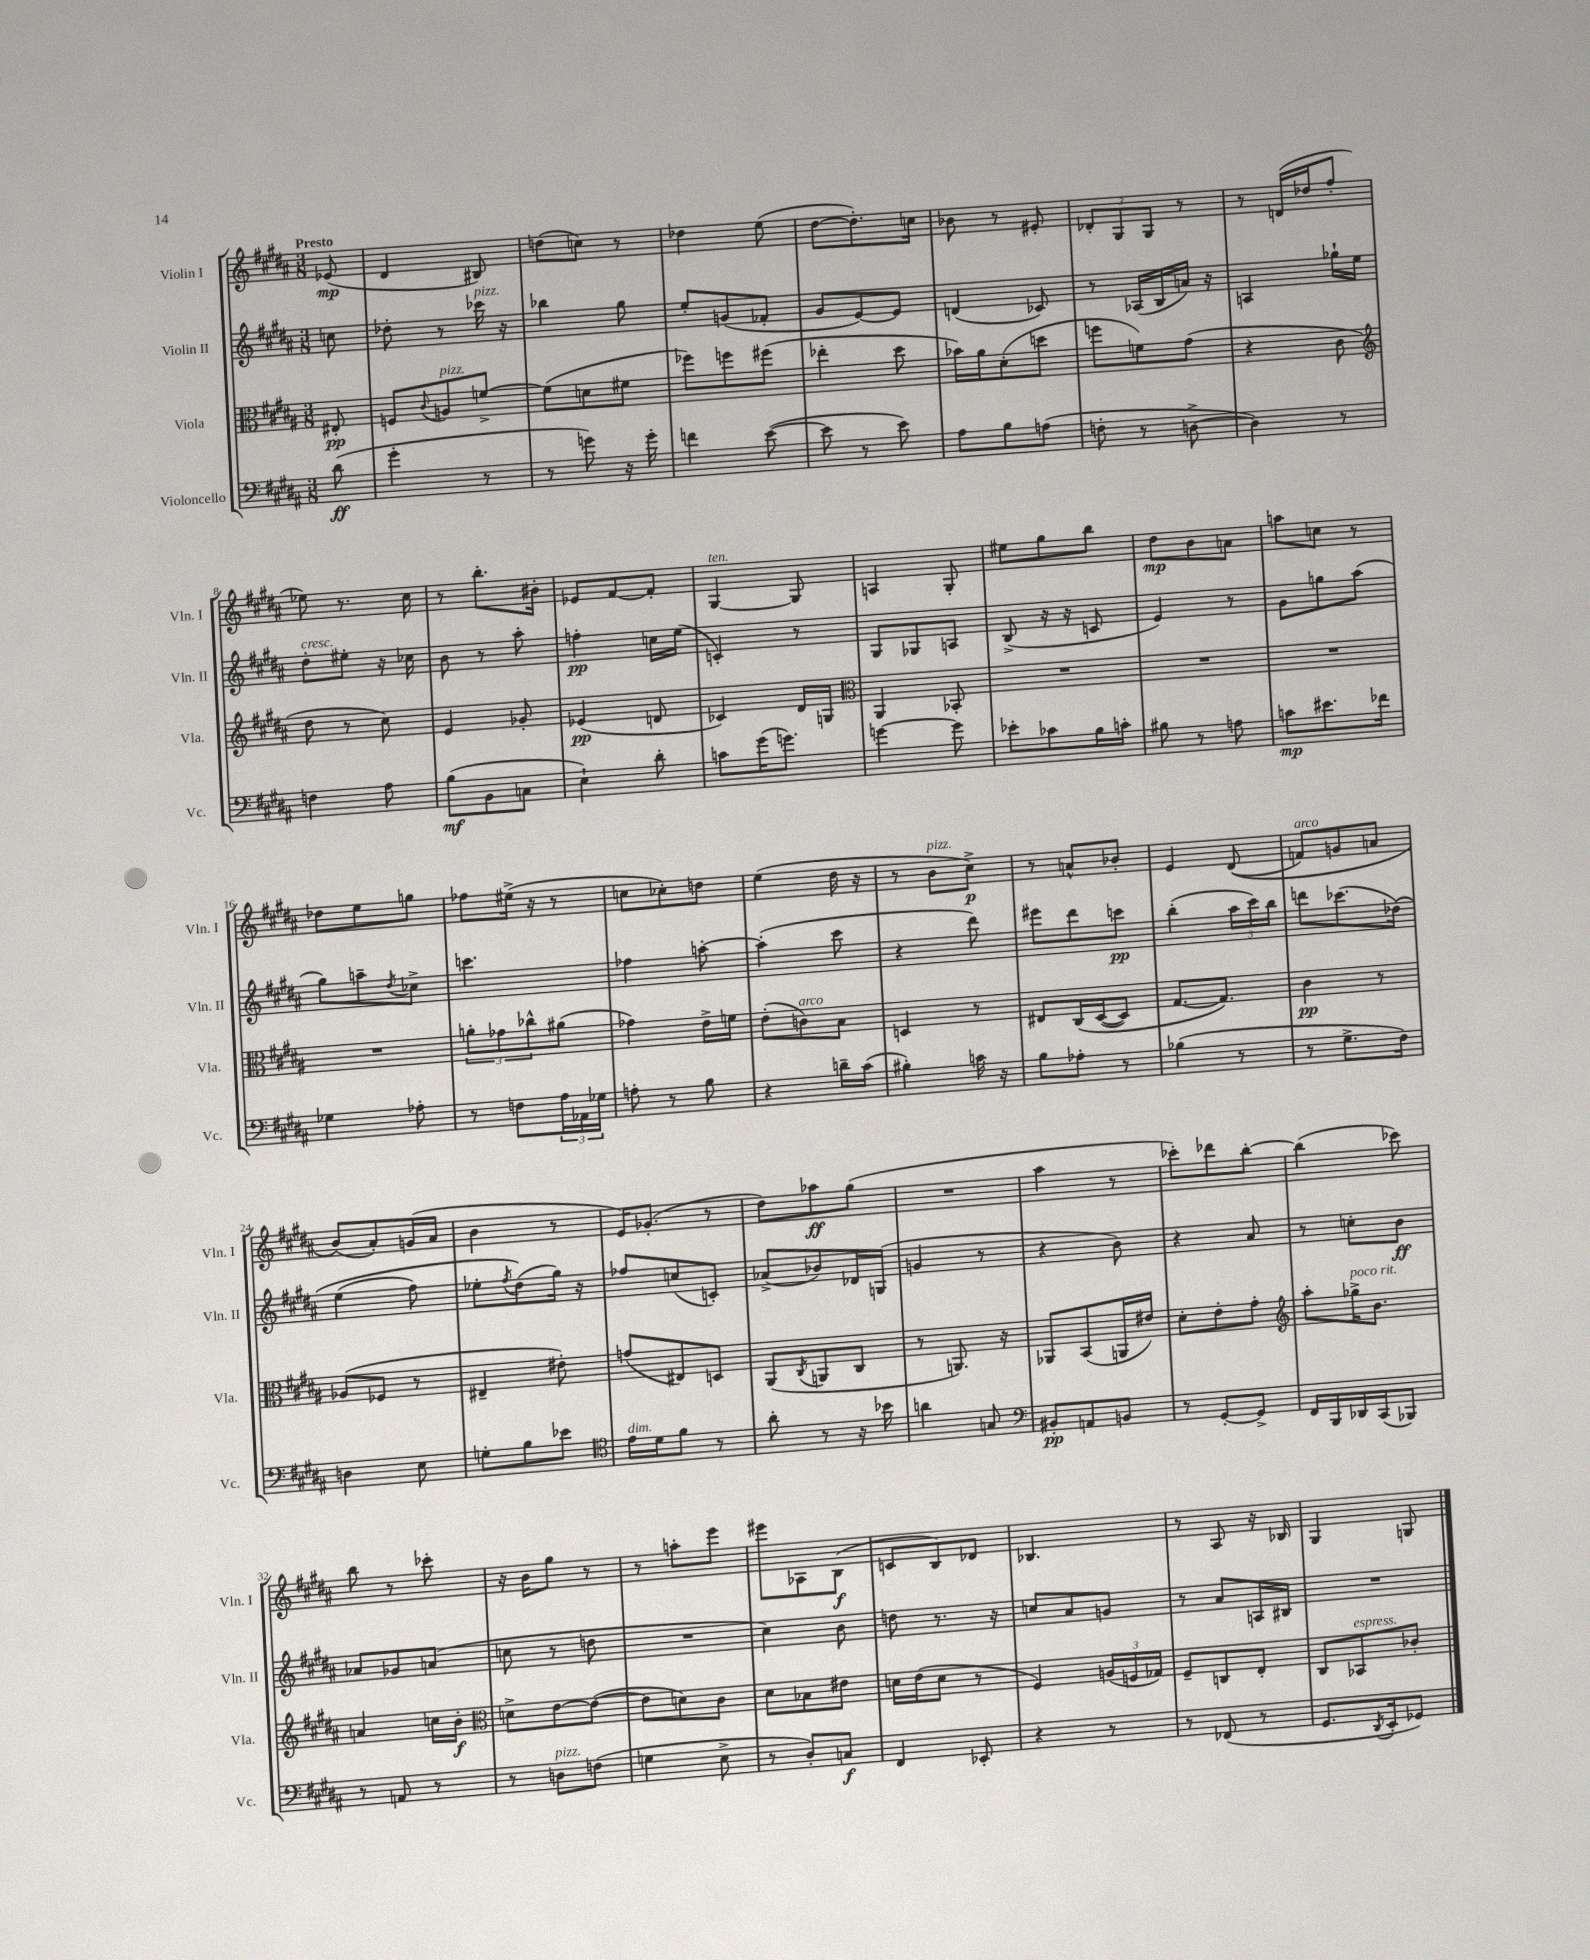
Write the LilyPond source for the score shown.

<<
\new StaffGroup <<
\new Staff = "s0" \with { instrumentName = "Violin I" shortInstrumentName = "Vln. I" } {
    \clef treble \key b \major \numericTimeSignature \time 3/8 \partial 8 \tempo "Presto"
    ees'8\mp( |
    dis'4 bis8) |
    d''8( c''8) r8 |
    des''4 e''8( |
    dis''8~ dis''8.-.) c''16 |
    bes'8 r8 eis'8-. |
    \tuplet 3/2 { des'8-. gis8 gis8 } r8 |
    r8 d'16( des''16 fis''8-. |
    ees''8) r8. cis''16 |
    r8 b''8.-. bis'16-. |
    ees'8 fis'8~ fis'8-. |
    gis4~^\markup { \italic "ten." } gis8 |
    a4 gis8-. |
    eis''8 gis''8 b''8 |
    dis''8\mp b'8 a'8 |
    a''8 c''8 r8 |
    des''8 e''8 g''8 |
    fes''8 eis''16->( r16 r8 |
    c''8 ces''8-.) d''8 |
    e''4( dis''16 r16 |
    r8 b'8^\markup { \italic "pizz." } cis''8->\p) |
    r8 a'8-^ bes'8-. |
    e'4 dis'8(\( |
    f'8^\markup { \italic "arco" }) g'8 a'8 |
    b'8(\) ais'8-.) g'16( ais'16 |
    b'4 r8 |
    e'16) ges'8.-.( r8 |
    dis''8) aes''8\ff gis''8( |
    R4. |
    ais''4 r8 |
    ces'''8-.) des'''8 b''8~-. |
    b''4( ces'''8) |
    b''8 r8 ces'''8-. |
    r16 b'16 gis''8 r8 |
    r8 a''8-. e'''8 |
    eis'''8 aes8 b8\f( |
    c'8 b8) des'8 |
    bes4. |
    r8 ais8 r16 bes16 |
    gis4 g8 \bar "|." |
}
\new Staff = "s1" \with { instrumentName = "Violin II" shortInstrumentName = "Vln. II" } {
    \clef treble \key b \major \numericTimeSignature \time 3/8 \partial 8
    c''8 |
    des''8-. r8 ces'''16^\markup { \italic "pizz." } r16 |
    bes''4 gis''8 |
    e''8-. g'8( fes'8-. |
    gis'8 e'8~) e'8 |
    d'4( ces'8) |
    r8 aes16( b16 a'16) r16 |
    a4 ges''16-! e''16 |
    dis''8-.^\markup { \italic "cresc." } eis''8-. r16 ces''16 |
    b'8 r8 ais''8-. |
    f''4-.\pp c''16 e''16( |
    c'4-.) r8 |
    gis8 ges8 a8 |
    b8->( r16 r16 c'8 |
    e'4) r8 |
    gis'8 g''8 ais''8( |
    gis''8) a''8-- \acciaccatura { dis''8 } ces''8-> |
    c'''4. |
    fes''4 a''8~-. |
    a''4-.( cis'''8 |
    r4 dis'''8) |
    eis'''8 dis'''8 c'''8\pp |
    b''4-.( \tuplet 3/2 { ais''16 cis'''16) b''16 } |
    d'''8 ces'''8.( des''16)\( |
    e''4( fis''8) |
    ees''8-. \acciaccatura { fis''8 } dis''8(\) gis''16) r16 |
    fes''8 c''8( c'8-.) |
    aes'8->( bes'8) des'16 g16( |
    g'4 r8 |
    r4 b'8) |
    r4 ais'8 |
    r8 c''8-. b'8\ff |
    aes'8 ges'8 a'8( |
    c''8 r8 d''8 |
    R4. |
    cis''4) b'8 |
    d''8 r8. r16 |
    c''8 ais'8 g'8 |
    r8 ais'8 a16 bis16 |
    R4. \bar "|." |
}
\new Staff = "s2" \with { instrumentName = "Viola" shortInstrumentName = "Vla." } {
    \clef alto \key b \major \numericTimeSignature \time 3/8 \partial 8
    eis8-.\pp |
    f8 \appoggiatura { cis'8 } a8^\markup { \italic "pizz." } f'8~-> |
    f'8( d'8 fis'8 |
    fes''8) f''8 fis''8( |
    ees''4-. dis''8 |
    bes'16) ais'16 dis'8-.( d''8 |
    f''8 f'8) gis'8( |
    r4 cis'8 |
    \clef treble dis''8 r8 cis''8) |
    e'4 ges'8-. |
    ees'4\pp( d'8 |
    ces'4) dis'16 g16 |
    \clef alto ais,4 bes,8-. |
    R4. |
    R4. |
    R4. |
    R4. |
    \tuplet 3/2 { a'8-. ges'8 ces''8-^ } ais'8( |
    ges'4) e'16-> f'16 |
    e'8-.( c'8^\markup { \italic "arco" }) b8 |
    d4 r8 |
    eis8 cis16\( dis16~( dis8) |
    gis8.~ gis8.\) |
    cis'4\pp r8 |
    aes8( fes8 r8 |
    eis4-- eis'8-.) |
    g'8( eis8) d8 |
    ais,8( \acciaccatura { cis8 } a,8 cis8 |
    r8 a,8.) r16 |
    aes,8 b,8( a,16 eis'16) |
    dis'8-. e'8-. gis'8-. |
    \clef treble ais''8-. ges''16->^\markup { \italic "poco rit." } b'8. |
    a'4 c''16 b'16-.\f |
    \clef alto d'8-> e'8~ e'8~( |
    e'8 d'8) cis'8 |
    dis'8 bes8 eis'8 |
    d'16 e'16( d'8 r8 |
    fis4) \tuplet 3/2 { a16( f16 ges16) } |
    fis8-- c8 e8-. |
    cis8 bes,8^\markup { \italic "espress." } ces'8-. \bar "|." |
}
\new Staff = "s3" \with { instrumentName = "Violoncello" shortInstrumentName = "Vc." } {
    \clef bass \key b \major \numericTimeSignature \time 3/8 \partial 8
    dis'8\ff( |
    gis'4-. r8 |
    r8 g'8) r16 g'16-. |
    f'4 e'8~( |
    e'8 r8 e'8) |
    ais8 b8 a8( |
    f8-. r8 d8~-> |
    d4) r8 |
    f4 ais8 |
    b8\mf( b,8 c8 |
    e4-!) dis'8-. |
    c'8 gis'16( g'8.) |
    g'4~ g'8 |
    ees'8-. ces'8 b16 c'16-. |
    bis8 r8 a8 |
    c'8\mp eis'8. fes'16 |
    ges4 aes8-. |
    r8 f8 \tuplet 3/2 { ais16 aes,16 ges16 } |
    a8-. r8 b8 |
    r4 d'16-- cis'16( |
    bis4-.) c'16 r16 |
    b8 aes8-. r8 |
    bes4( r8 |
    r8 gis8.-> fis16) |
    d4 e8 |
    g8-. b8 ees'8 |
    \clef tenor e'16^\markup { \italic "dim." } dis'16 fis'8 r8 |
    ais'8-. r8 r16 bes'16 |
    a'4 g8 |
    \clef bass bis,8-.\pp a,8 b,8 |
    r8 gis,8~-. gis,8-> |
    fis,16 b,,16 des,16 cis,16( bes,,8) |
    r8 a,8 r8 |
    r8 d8^\markup { \italic "pizz." } f8( |
    g4 e8-> |
    r8 dis8-.) c8\f |
    fis,4 ees,8-. |
    r4 r8 |
    r8 fes,8( r8 |
    gis,8. \acciaccatura { dis,8 } e,16-. ges,8) \bar "|." |
}
>>
>>
